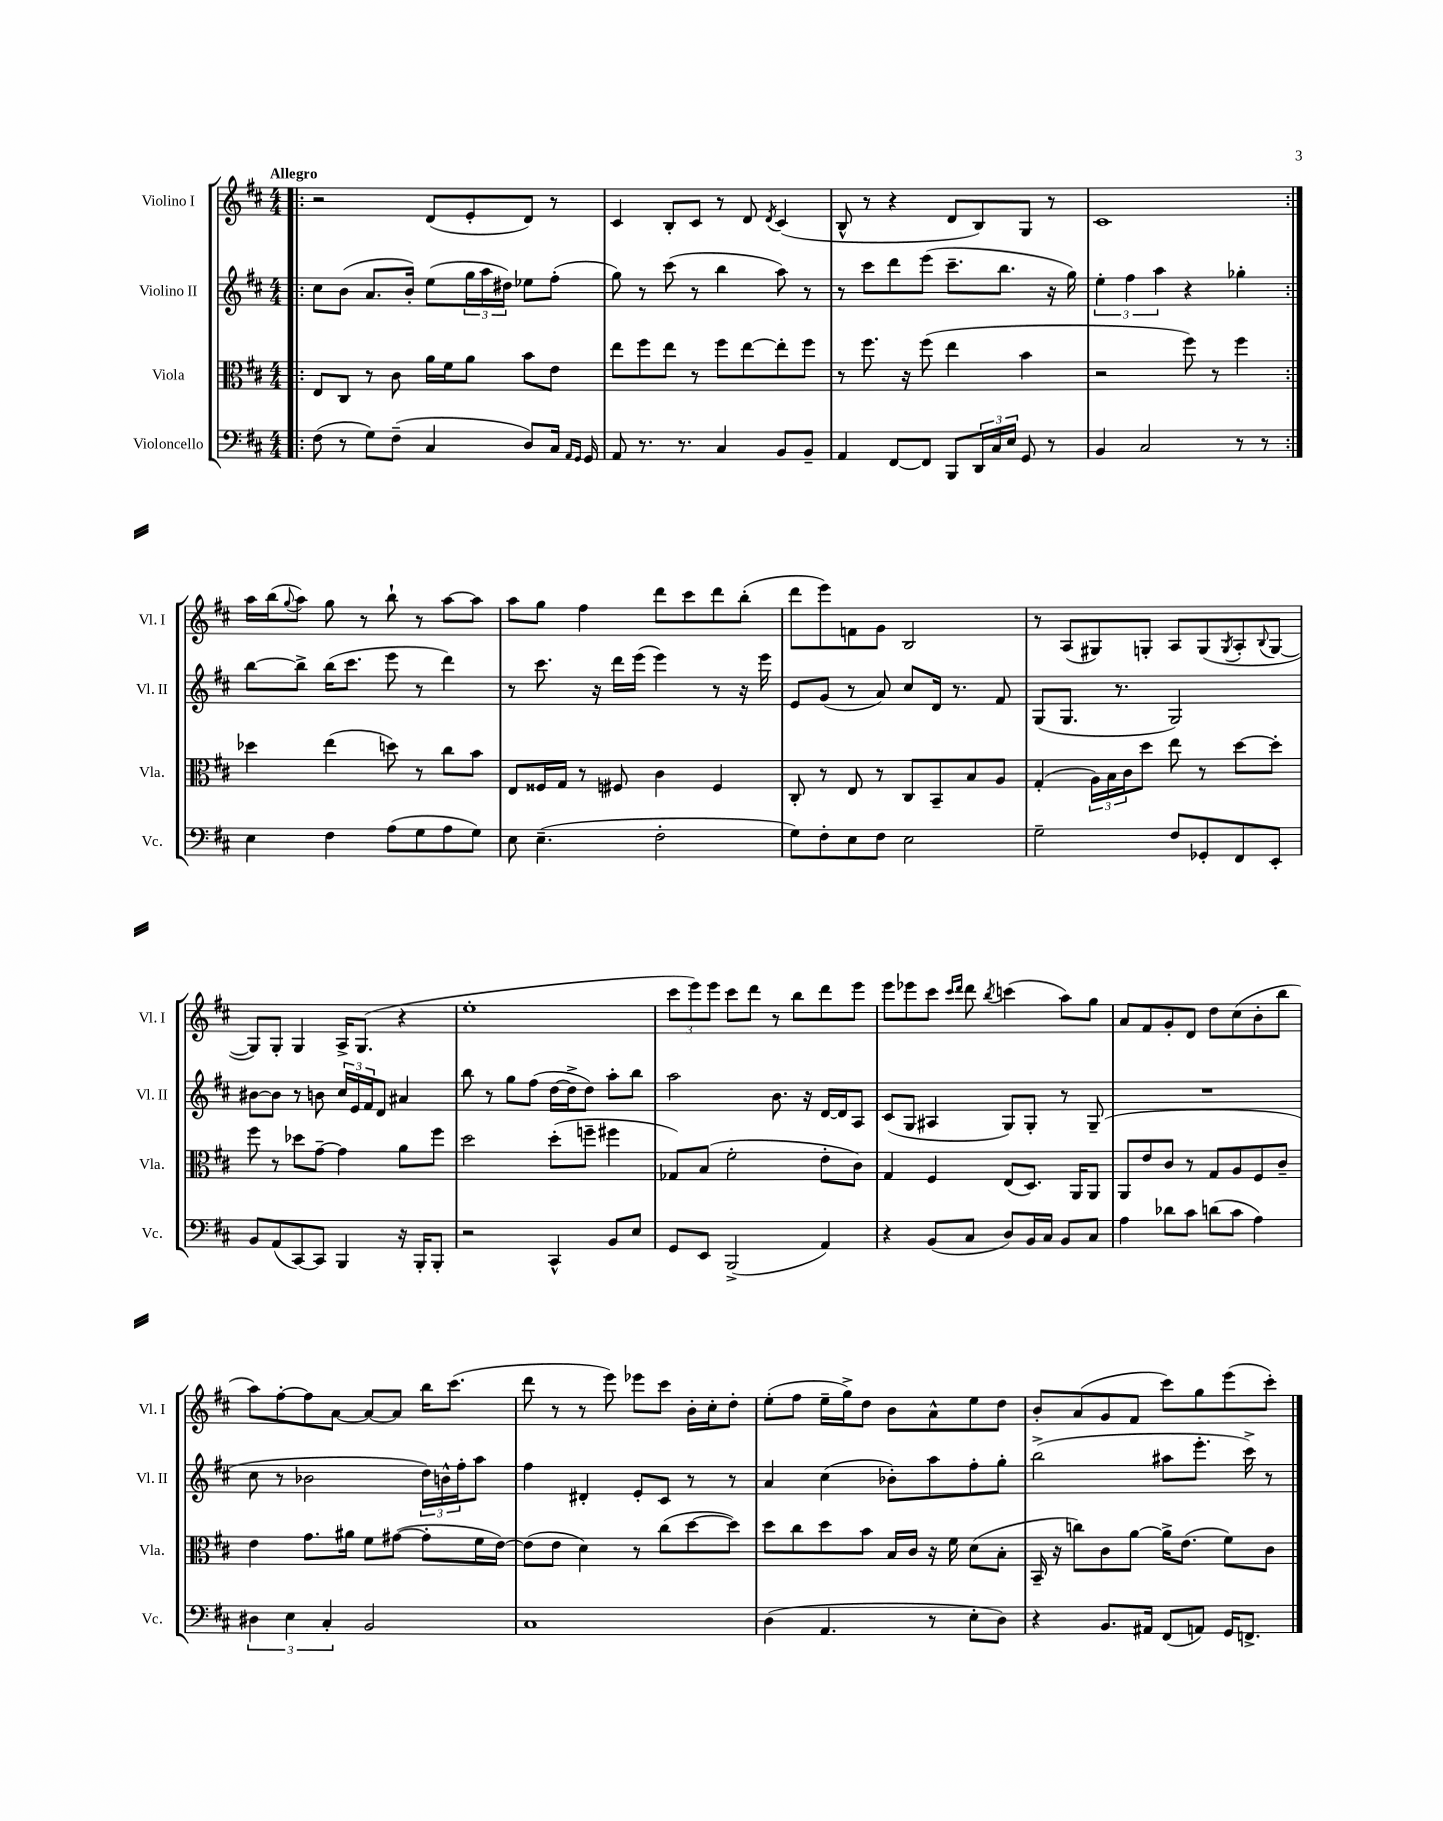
<<
\new StaffGroup <<
\new Staff = "s0" \with { instrumentName = "Violino I" shortInstrumentName = "Vl. I" } {
    \clef treble \key d \major \numericTimeSignature \time 4/4 \tempo "Allegro"
    \repeat volta 2 { \bar ".|:" r2 d'8( e'8-. d'8) r8 |
    cis'4 b8-. cis'8 r8 d'8 \acciaccatura { d'8 } cis'4( |
    b8-^ r8 r4 d'8 b8) g8 r8 |
    cis'1 | }
    a''16 b''16( \appoggiatura { g''8 } a''8) g''8 r8 b''8-! r8 a''8~ a''8 |
    a''8 g''8 fis''4 d'''8 cis'''8 d'''8 b''8-.( |
    d'''8 e'''8) f'8 g'8 b2 |
    r8 a8( gis8) g8-. a8 g8( \acciaccatura { g8 } a8-. \appoggiatura { b8 } g8~ |
    g8) g8-. g4 a16-> g8.( r4 |
    e''1-. |
    \tuplet 3/2 { cis'''8 e'''8) e'''8 } cis'''8 d'''8 r8 b''8 d'''8 e'''8 |
    e'''8 ees'''8 cis'''8 \grace { cis'''16 d'''16 } d'''8 \acciaccatura { b''8 } c'''4( a''8) g''8 |
    a'8 fis'8 g'8-. d'8 d''8 cis''8( b'8-. b''8 |
    a''8) fis''8~-. fis''8 a'8~ a'8~ a'8 b''16 cis'''8.( |
    d'''8 r8 r8 e'''8) ees'''8 cis'''8 b'16-. cis''16-. d''8-. |
    e''8-.( fis''8 e''16-- g''16->) d''8 b'8 a'8-^ e''8 d''8 |
    b'8-. a'8( g'8 fis'8 cis'''8) g''8 e'''8( cis'''8-.) \bar "|." |
}
\new Staff = "s1" \with { instrumentName = "Violino II" shortInstrumentName = "Vl. II" } {
    \clef treble \key d \major \numericTimeSignature \time 4/4
    \repeat volta 2 { \bar ".|:" cis''8 b'8( a'8. b'16-.) e''8( \tuplet 3/2 { g''16 a''16 dis''16) } ees''8 fis''8-.( |
    g''8) r8 cis'''8( r8 b''4 a''8) r8 |
    r8 cis'''8 d'''8 e'''8( cis'''8.-- b''8. r16 g''16) |
    \tuplet 3/2 { e''4-. fis''4 a''4 } r4 ges''4-. | }
    b''8~ b''8-> b''16( cis'''8. e'''8 r8 d'''4) |
    r8 cis'''8. r16 d'''16 e'''16( e'''4) r8 r16 e'''16 |
    e'8 g'8( r8 a'8) cis''8 d'16 r8. fis'8 |
    g8( g8. r8. g2) |
    bis'8~ bis'8 r8 b'8 \tuplet 3/2 { cis''16 e'16 fis'16 } d'8 ais'4 |
    b''8 r8 g''8 fis''8( d''16~ d''16-> d''8) a''8-. b''8 |
    a''2 b'8. r16 d'16~ d'16 a8 |
    cis'8( g8 ais4 g8) g8-. r8 g8--( |
    R1 |
    cis''8 r8 bes'2 \tuplet 3/2 { d''16) b'16-^ fis''16-. } a''8 |
    fis''4 dis'4-. e'8-. cis'8 r8 r8 |
    a'4 cis''4( bes'8-.) a''8 fis''8-. g''8-. |
    b''2->( ais''8 e'''8.-. cis'''16->) r8 \bar "|." |
}
\new Staff = "s2" \with { instrumentName = "Viola" shortInstrumentName = "Vla." } {
    \clef alto \key d \major \numericTimeSignature \time 4/4
    \repeat volta 2 { \bar ".|:" e8 cis8 r8 cis'8 a'16 fis'16 a'8 b'8 e'8 |
    e''8 fis''8 e''8 r8 fis''8 e''8~ e''8-. fis''8 |
    r8 fis''8. r16 fis''8( e''4 b'4 |
    r2 fis''8) r8 fis''4 | }
    des''4 e''4( d''8) r8 cis''8 b'8 |
    e8 fisis16 g16 r8 fis8 cis'4 fis4 |
    cis8-. r8 e8 r8 cis8 b,8-- b8 a8 |
    g4-.( \tuplet 3/2 { a16) b16 cis'16 } d''8 e''8 r8 d''8~ d''8-. |
    fis''8 r8 des''8 g'8~-- g'4 a'8 fis''8 |
    d''2 d''8-.( f''8-- fis''4 |
    ges8) b8( fis'2-. e'8-. cis'8) |
    g4 fis4 e8( d8.) a,16 a,8 |
    a,8 e'8 cis'8 r8 g8 a8 fis8 cis'8-- |
    e'4 g'8. ais'16 fis'8 gis'8~( gis'8-. fis'16 e'16~) |
    e'8( e'8 d'4) r8 cis''8( d''8~ d''8) |
    d''8 cis''8 d''8 b'8 b16 cis'16 r16 fis'16 d'8( b8-. |
    b,16-- r16 c''8) cis'8 a'8~ a'16-> e'8.( fis'8) cis'8 \bar "|." |
}
\new Staff = "s3" \with { instrumentName = "Violoncello" shortInstrumentName = "Vc." } {
    \clef bass \key d \major \numericTimeSignature \time 4/4
    \repeat volta 2 { \bar ".|:" fis8( r8 g8) fis8--( cis4 d8) cis16 \grace { a,16 g,16 } g,16 |
    a,8 r8. r8. cis4 b,8 b,8-- |
    a,4 fis,8~ fis,8 b,,8 \tuplet 3/2 { d,16 cis16 e16 } g,8 r8 |
    b,4 cis2 r8 r8 | }
    e4 fis4 a8( g8 a8 g8) |
    e8 e4.--( fis2-. |
    g8) fis8-. e8 fis8 e2 |
    g2-- fis8 ges,8-. fis,8 e,8-. |
    b,8 a,8( cis,8~) cis,8 b,,4 r16 b,,16-. b,,8-. |
    r2 cis,4-^ b,8 e8 |
    g,8 e,8 b,,2->( a,4) |
    r4 b,8( cis8 d8) b,16 cis16 b,8 cis8 |
    a4 des'8 cis'8 d'8( cis'8 a4) |
    \tuplet 3/2 { dis4 e4 cis4-. } b,2 |
    cis1 |
    d4( a,4. r8 e8-. d8) |
    r4 b,8. ais,16 fis,8( a,8) g,16 f,8.-> \bar "|." |
}
>>
>>
\layout { \context { \Score \remove "Bar_number_engraver" } }
